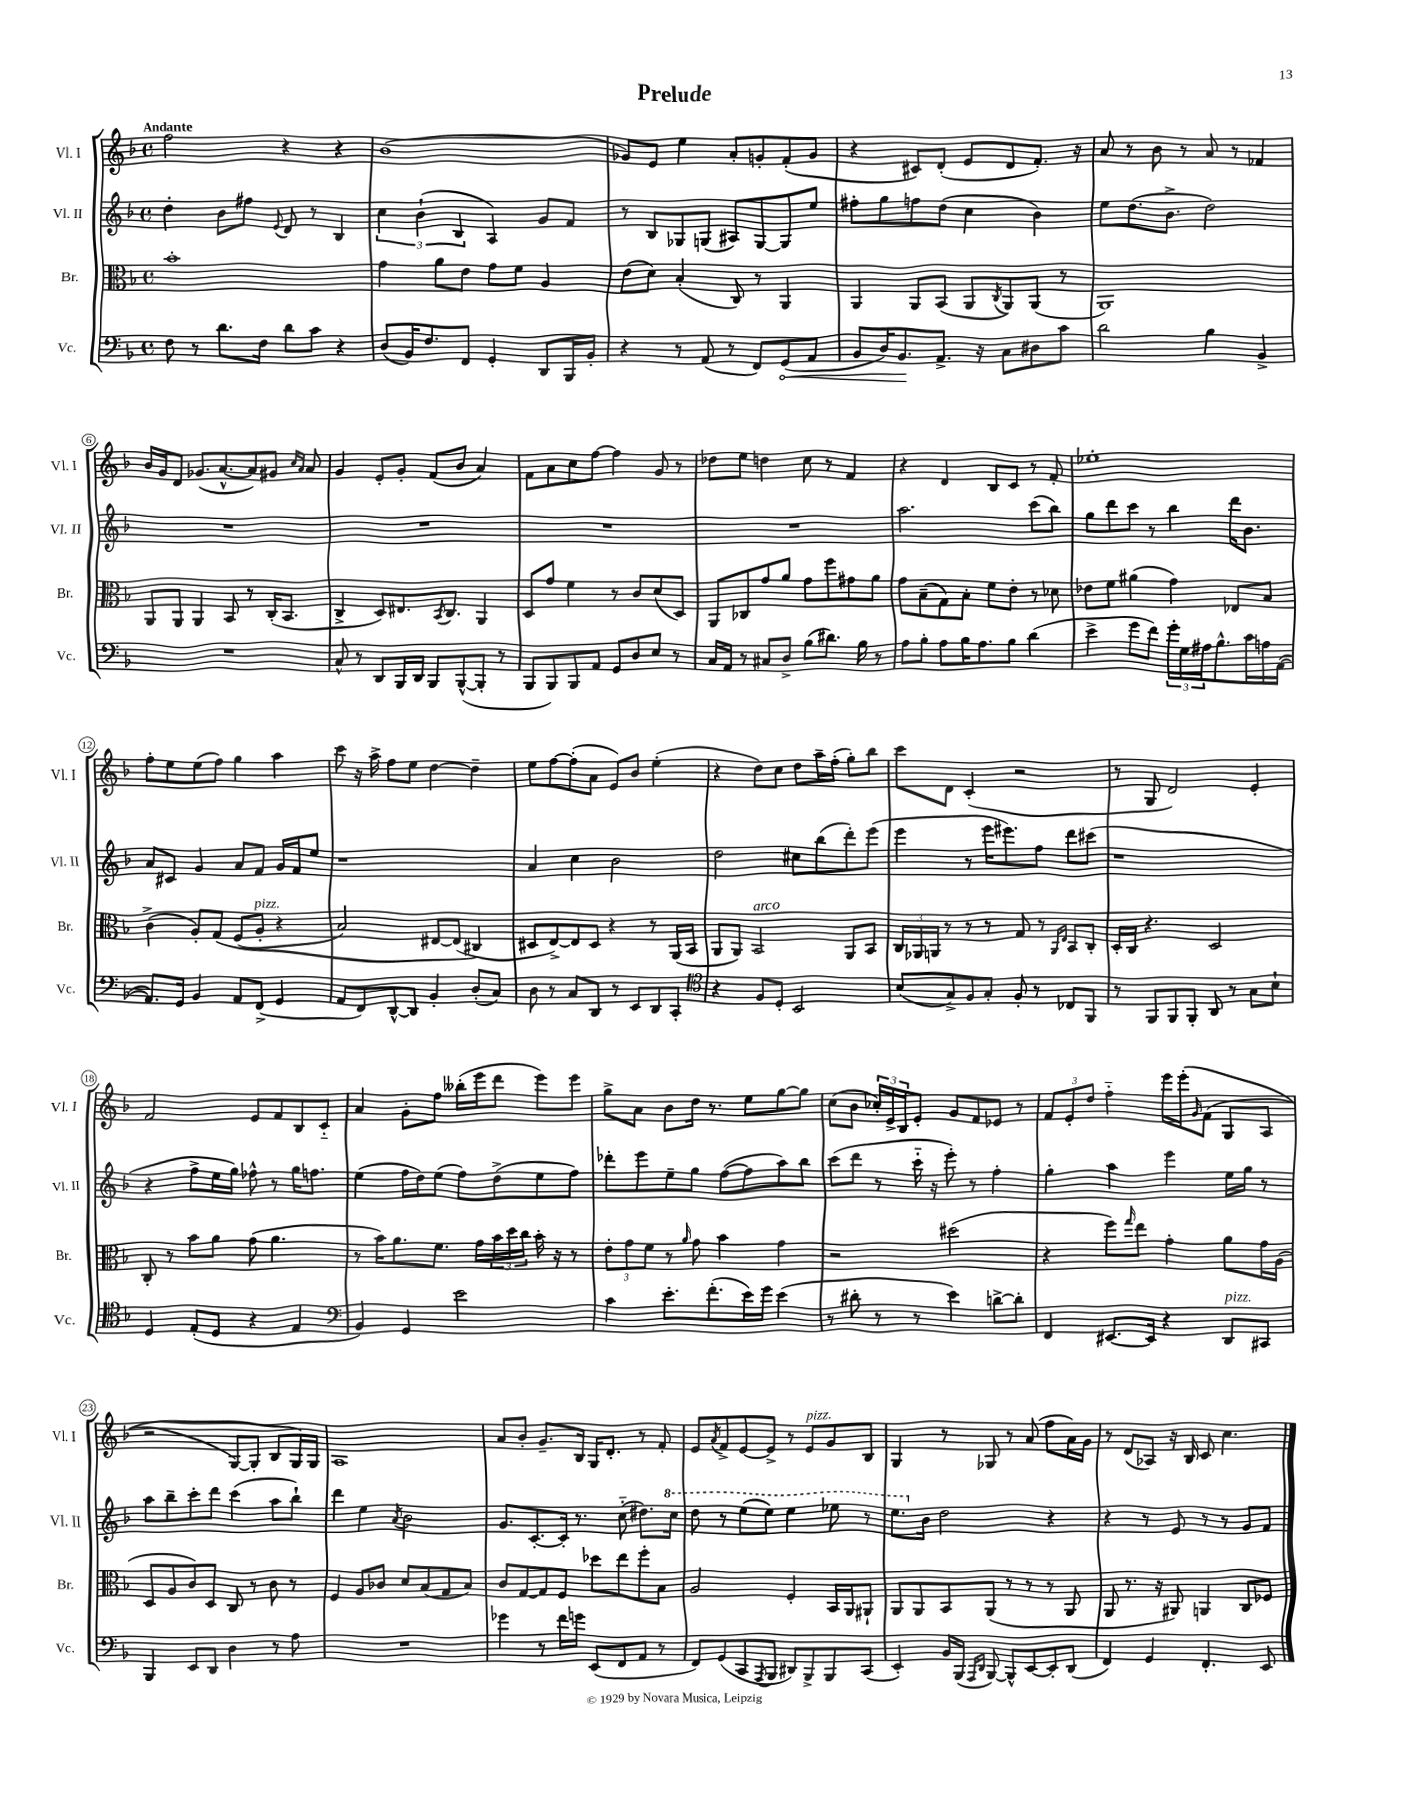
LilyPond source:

\header { title = "Prelude" }
<<
\new StaffGroup <<
\new Staff = "s0" \with { instrumentName = "Vl. I" shortInstrumentName = "Vl. I" } {
    \clef treble \key f \major \defaultTimeSignature \time 4/4 \tempo "Andante"
    f''2 r4 r4 |
    bes'1( |
    ges'8) e'8 e''4 a'8-. g'8-. f'8-.( g'8 |
    r4 cis'8) d'8-.( e'8 d'8 f'8.-.) r16 |
    a'8 r8 bes'8 r8 a'8 r8 fes'4 |
    bes'16 g'16 d'8 ges'8.( a'8.~-^ a'8) gis'8 \grace { c''16 a'16 } a'8 |
    g'4 e'8-. g'8-. f'8( bes'8 a'4) |
    f'8 a'8 c''8 f''8~ f''4 g'8 r8 |
    des''8 e''8 d''4 c''8 r8 f'4 |
    r4 d'4 bes8 c'8 r8 f'8-. |
    ees''1-. |
    f''8-. e''8 e''8( f''8) g''4 a''4 |
    c'''8 r16 a''16-> f''8 e''8 d''4~ d''4-- |
    e''8 f''8~ f''8-.( a'8 e'8) bes'8 e''4-.( |
    r4 d''8) c''8 d''8 a''16-- f''16-.( g''8-.) bes''8 |
    c'''8 d'8 c'4-.( r2 |
    r8 g8 d'2) e'4-. |
    f'2 e'8 f'8 bes8 c'8-_ |
    a'4 g'8-. f''8 beses''16-.( e'''16 d'''8 e'''8) e'''8 |
    g''8-> a'8 bes'8 d''16 r8. e''8 g''8~ g''8 |
    c''8( bes'8 \tuplet 3/2 { ces''16-.) e'16-> bes16 } e'8-. g'8 f'8 ees'8 r8 |
    \tuplet 3/2 { f'8 e'8-. d''8 } f''4-_ e'''16 e'''16-.\( \grace { g'16 } f'8( g8 a8 |
    r2 g8~) g8-. bes8 g16\) g16 |
    a1 |
    a'8 bes'8-. g'8.-- bes16 g16 d'8.-. r8 f'8-. |
    e'8 \acciaccatura { a'8 } f'8-> e'8~ e'8-> r8 e'8^\markup { \italic "pizz." } g'8 bes8 |
    g4 r8 ges8 r8 a'8( f''8 a'16) g'16 |
    r8 d'8( aes8) r16 bes16 c'8 c''4. \bar "|." |
}
\new Staff = "s1" \with { instrumentName = "Vl. II" shortInstrumentName = "Vl. II" } {
    \clef treble \key f \major \defaultTimeSignature \time 4/4
    d''4-. bes'8 fis''8 \appoggiatura { e'8 } d'8 r8 bes4 |
    \tuplet 3/2 { c''4 bes'4-!( bes4 } a4) g'8 f'8 |
    r8 bes8 ges8 g8( ais8) g8~ g8 e''8 |
    fis''8-. g''8 f''8 d''8( c''4 bes'4) |
    e''8 d''8.( bes'8.-> d''2) |
    R1 |
    R1 |
    R1 |
    R1 |
    a''2. c'''8( bes''8) |
    g''8 d'''8 c'''8 r8 bes''4 d'''16 bes'8. |
    a'8 cis'8 g'4 a'8 f'8 g'16 f'16 e''8 |
    r1 |
    a'4 c''4 bes'2 |
    d''2 cis''8 bes''8( d'''8-.) e'''8( |
    e'''4 r8 e'''16 eis'''8.) f''8 d'''8 cis'''8( |
    r1 |
    r4 f''8-> e''16 g''16) fes''8-^ r8 g''16 f''8. |
    e''4( f''16 d''16) e''8( f''8) d''8->( e''8 f''8) |
    des'''8-. e'''8 e''8-- g''8 f''8~( f''8 a''8) bes''8 |
    c'''8( d'''8 r8 c'''16-_ r16 e'''8-.) r8 f''4-. |
    g''4-. a''4 e'''4 e''16 g''16 r8 |
    a''8 bes''8-- c'''8-. d'''8 c'''4( a''8 bes''8-!) |
    d'''4 e''4 \acciaccatura { a'8 } bes'2 |
    g'8. c'8.~-. c'16-. r8. c''8-_( dis''8.) \ottava #1 c'''16 |
    d'''8 r8 e'''8( e'''8) e'''4 ees'''8 r8 |
    e'''8. \ottava #0 bes'16 d''2 r4 |
    r4 r8 e'8 r8 r8 g'8 f'8 \bar "|." |
}
\new Staff = "s2" \with { instrumentName = "Br." shortInstrumentName = "Br." } {
    \clef alto \key f \major \defaultTimeSignature \time 4/4
    bes'1-. |
    g'4 a'8 e'8 g'8 f'8 a4 |
    e'8( d'8) bes4-.( c8) r8 a,4 |
    a,4 a,8 bes,8( a,8 \acciaccatura { c8 } a,8) a,8( r8 |
    a,1) |
    a,8 a,8 a,4 bes,8 r8 c16-.( bes,8. |
    c4-> d8) eis8. \acciaccatura { bes,8 } c8. a,4 |
    d8 g'8 f'4 r8 c'8 d'8( d8) |
    a,8 ces8 g'8 a'8 g'8 f''8 gis'8 a'8 |
    g'8 bes8--( g8) bes8-. f'8 e'8-. r8 des'8 |
    ees'8 f'8 ais'4( g'4) ees8 bes8 |
    c'4->( a8-.) g8\( f8( a8-.^\markup { \italic "pizz." } r4 |
    bes2) eis8~ eis8( cis4\) |
    dis8 e8~->) e8 dis8 r4 r8 a,16( bes,16 |
    a,8 a,8) bes,2^\markup { \italic "arco" } a,8 bes,8 |
    \tuplet 3/2 { c16 aes,16 a,16 } r8 r8 r8 g8 r8 \grace { a,16 e16 } bes,8 c8-. |
    d16-. c16 r4. d2 |
    c8-. r8 bes'8 a'8 g'8( a'4. |
    r8 bes'16) a'8. f'8. g'16 \tuplet 3/2 { bes'16 d''16 c''16 } bes'16-. r16 r8 |
    \tuplet 3/2 { e'8-. g'8 f'8 } r8 \grace { a'16 } g'8 bes'4 g'4 |
    r2 dis''2( |
    r4 f''8) \grace { g''16 } e''8 g'4-. a'8 g'16 a16( |
    d8 a8 c'8) d8 c8 r8 c'8 r8 |
    f4 a8 ces'8 d'8 bes8( g8 bes8) |
    c'8 g8~ g8 f8 des''8 e''8 f''8-. bes8 |
    a2 f4-. bes,16 a,16 ais,8-! |
    a,8 a,8 bes,8 a,8( r8 r8 r8 a,8 |
    a,8 r8. r16 ais,8) a,4 c8 fes8 \bar "|." |
}
\new Staff = "s3" \with { instrumentName = "Vc." shortInstrumentName = "Vc." } {
    \clef bass \key f \major \defaultTimeSignature \time 4/4
    f8 r8 d'8. f16 d'8 c'8 r4 |
    d8( bes,16) f8. f,8 g,4-. d,8 bes,,16 bes,16-. |
    r4 r8 a,8( r8 f,8) \once \override Hairpin.circled-tip = ##t g,8\<( a,8 |
    bes,8 d16) bes,8.\! a,8.-> r16 c8 dis8 c'8 |
    d'2 bes4 bes,4-> |
    R1 |
    c8-^ r8 d,8 bes,,16 d,16 bes,,8 bes,,8~-^( bes,,8-. r8 |
    bes,,8 bes,,8) bes,,8 a,8 g,8 d8 e8 r8 |
    c16 a,16 r8 cis8 d8-> bes8( dis'8.) bes16 r8 |
    a8 bes8-. a8 bes16 a8. bes8 d'4( |
    e'4-> g'8 f'8) \tuplet 3/2 { g'16-. g16 ais16 } bes8.-^ c'16 a16 a,16~( |
    a,8.) g,16 bes,4 a,8 f,8->( g,4 |
    a,8 f,8) d,8~-^ d,8 bes,4-. d8-.( c8) |
    d8 r8 c8 d,8 r8 e,8 d,8 c,8-. |
    \clef tenor r4 f8 d8-. bes,2 |
    bes8( g8->) f8 g8-. f8-. r8 ces8 f,8 |
    r8 f,8 f,8 f,8-. a,8 r8 g8 bes8-! |
    d4 e8-.( d8 r4 e4 |
    \clef bass bes,4) g,4 e'2 |
    c'4 e'8.-. f'8.-.( e'16) g'16 e'4( |
    r8 dis'8-. r8 r8 e'4) d'8~-> d'8-. |
    f,4 eis,8.~ eis,16 r4 d,8^\markup { \italic "pizz." } cis,8 |
    bes,,4 e,8 d,8 d4 r8 a8 |
    R1 |
    ges'4 r8 f'16 g'16 e,8( f,8 a,8 r8 |
    f,8) g,8( c,8 \acciaccatura { a,,8 } bes,,8 dis,8) bes,,8-> bes,,8 c,8( |
    e,4-.) bes,16 bes,,16( \grace { a,,16 d,16 } bes,,8~) bes,,8-^ e,8~ e,8-. d,8( |
    f,4) g,4 f,4.-. e,8 \bar "|." |
}
>>
>>
\layout { \context { \Score \override BarNumber.stencil = #(make-stencil-circler 0.1 0.3 ly:text-interface::print) } }
